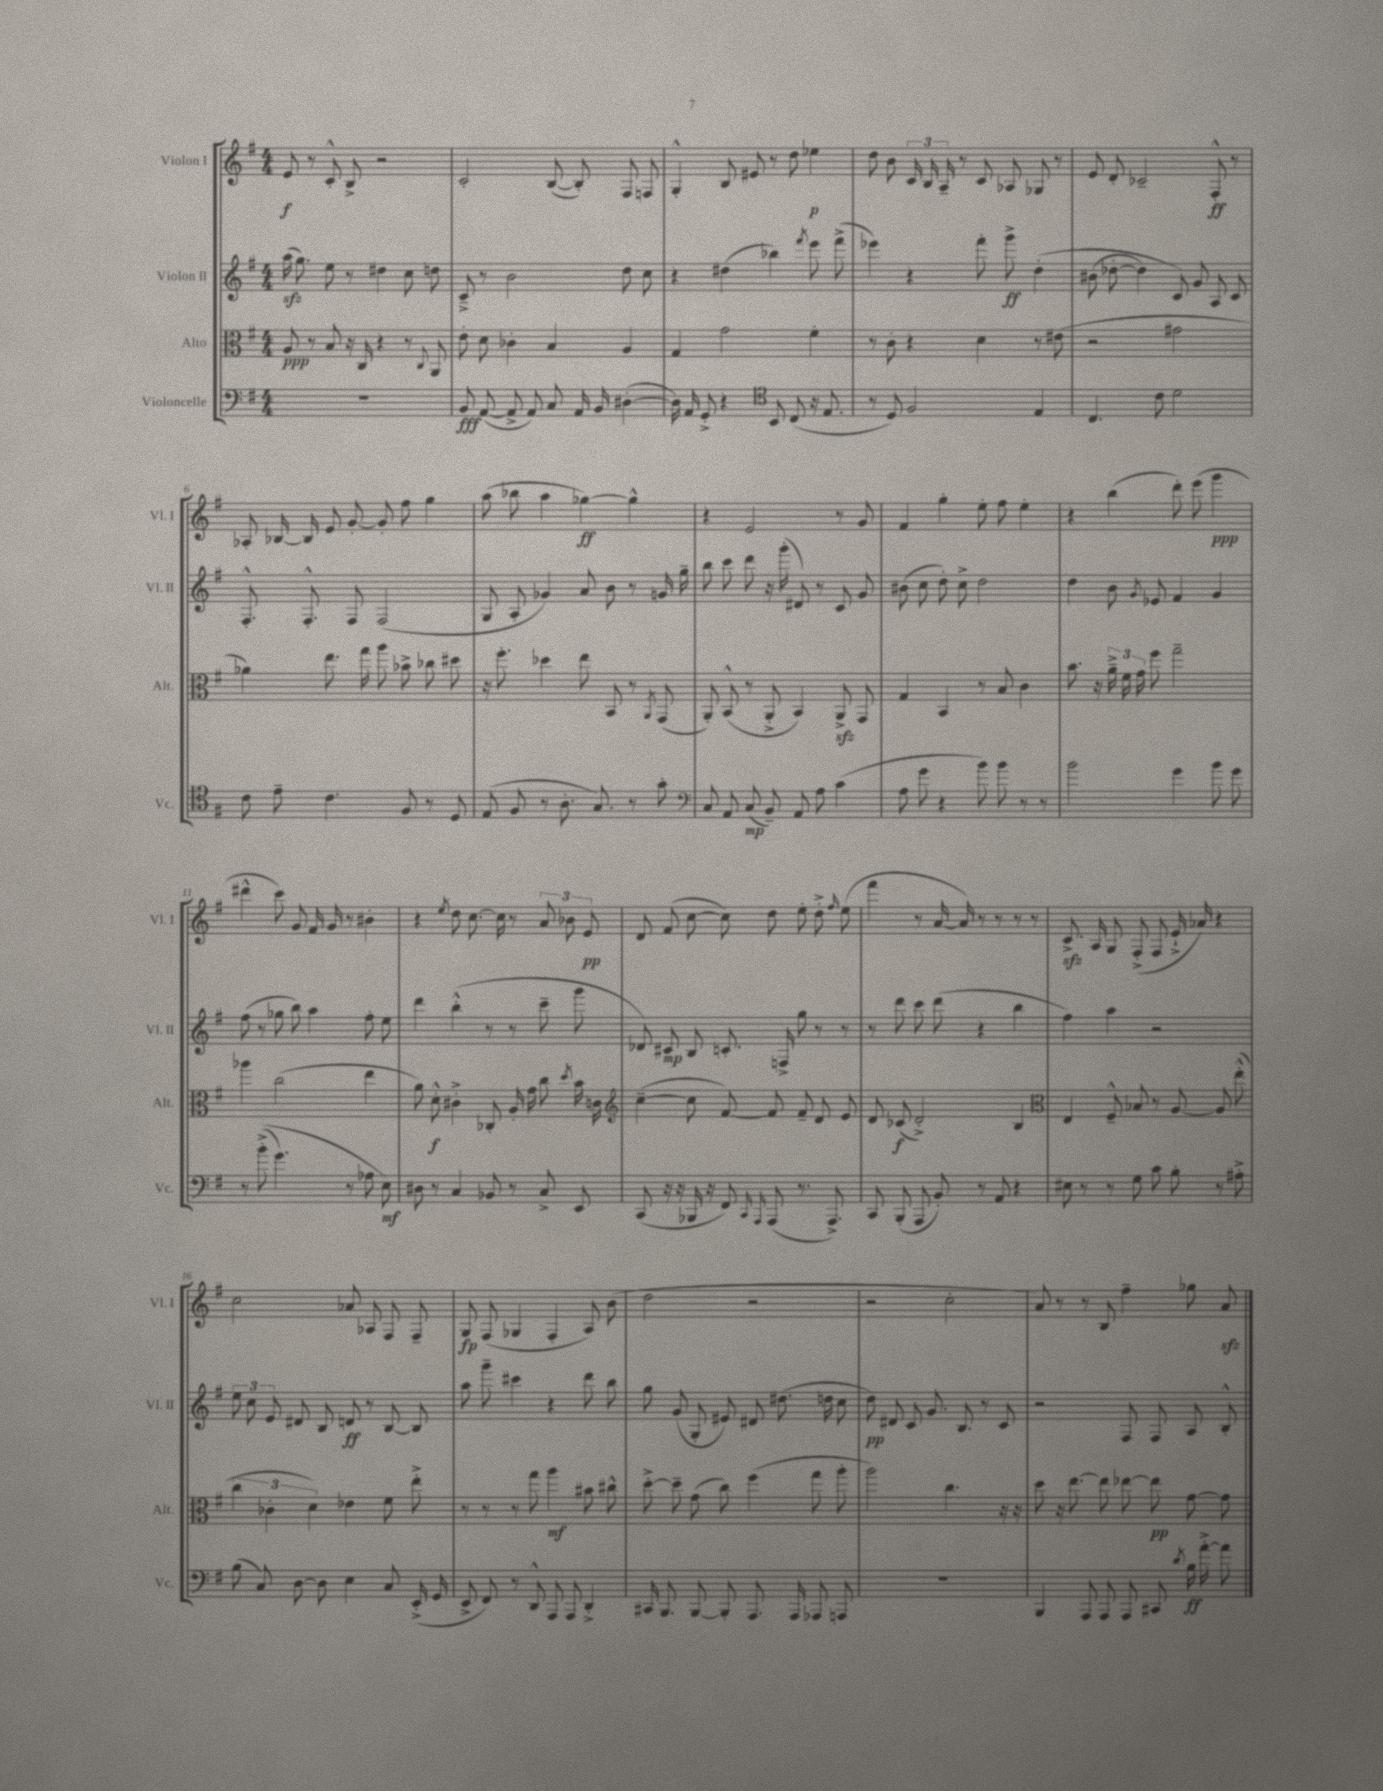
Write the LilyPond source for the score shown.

<<
\new StaffGroup <<
\new Staff = "s0" \with { instrumentName = "Violon I" shortInstrumentName = "Vl. I" } {
    \clef treble \key g \major \numericTimeSignature \time 4/4
    \autoBeamOff e'8\f r8 c'8-.-^ b8-> r2 |
    c'2-. b8~( b8-.) fis8 f8 |
    g4-.-^ b8 eis'8 r8 d''8 ees''4\p |
    d''8 b'8 \tuplet 3/2 { c'16 b16 a16-- } r8 c'8 aes8 ges8 r8 |
    e'8 d'8-. ces'2-- fis8-.-^\ff r8 |
    aes8-. bes16~ bes16 e'8 g'8~-. g'8-. fis''8 g''4 |
    a''8( bes''8 a''4 ges''4~\ff) ges''4-^ |
    r4 e'2 r8 g'8 |
    fis'4 g''4-. e''8-. fis''8 e''4-. |
    r4 b''4( d'''8-.) e'''8( g'''4\ppp |
    dis'''4-^ c'''8) g'8 fis'16 g'16 r8 bis'4-. |
    r4 \acciaccatura { e''8 } d''8 c''8.~ c''16 r8 \tuplet 3/2 { a'8 bes'8 e'8\pp } |
    d'8 fis'8( c''8~ c''8) d''8 e''8-. d''8-.-> \grace { fis''16 } e''8( |
    fis'''4 r8 a'16~ a'16) r8 r8 r8 r8 |
    c'8.->\sfz a16 g8 fis8-.->( fis8 e'16-!-> aes'16) r4 |
    c''2 aes'8 aes8 fis8 fis8-- |
    g8\fp fis8( ges4 fis4-. a8) b'8( |
    d''2 r2 |
    r2 c''2-. |
    a'8) r8 r8 b8 fis''4-- ges''8 a'8\sfz \bar "|." |
}
\new Staff = "s1" \with { instrumentName = "Violon II" shortInstrumentName = "Vl. II" } {
    \clef treble \key g \major \numericTimeSignature \time 4/4
    \autoBeamOff a''16\sfz( g''8.) e''8 r8 dis''4 c''8 d''8 |
    c'8---> r8 b'2 d''8 c''8 |
    r4 dis''4( bes''4) \acciaccatura { fis'''8 } e'''8 fis'''8->( |
    ees'''4) r4 fis'''8-. g'''8->\ff d''4-.\( |
    bis'8( des''8~-. des''4) c'8\) g'8 a8 c'8 |
    fis8.-.-^ fis8.-.-^ fis8 fis2( |
    g8 a8-. ges'4) a'8 b'8 r8 g'16 g''16-- |
    b''8 c'''8 d'''8 r16 g'''16-.( dis'8) r8 c'8 g'8 |
    bis'8( c''8 d''8-.) c''8-> d''2 |
    d''4 b'8 \acciaccatura { g'8 } ees'8 fis'4 g'4 |
    fis''8( r8 ges''8 b''8) a''4 fis''8-. e''8 |
    d'''4 b''4-.-^( r8 r8 c'''8-- g'''8 |
    des'8) cis'8\mp b8 c'8.-. f16-> g''8 r8 r8 |
    r8 d'''8 c'''8 d'''8( r4 b''4 |
    fis''4) a''4 r2 |
    \tuplet 3/2 { e''8 c''8 e'8 } dis'8 b8 d'8\ff r8 b8~ b8 |
    a''8 g'''8-- cis'''4 r4 d'''8 b''8 |
    g''8 g'8( g8-. eis'8) dis'8 dis''8.( d''16 c''8 |
    d''8\pp) dis'8 c'8 g'8. b8. r8 c'8 |
    r2 fis8 fis8 a8 b8-.-^ \bar "|." |
}
\new Staff = "s2" \with { instrumentName = "Alto" shortInstrumentName = "Alt." } {
    \clef alto \key g \major \numericTimeSignature \time 4/4
    \autoBeamOff a8\ppp r8 b8 r16 c16 r4 r8 \appoggiatura { c8 } a,8 |
    e'8-. d'8 ces'4-. b4 a4 |
    g4 g'2 fis'4-. |
    r8 c'8-. r4 d'4 r8 eis'8( |
    r2 gis'2 |
    aes'4) e''8. g''16 a''8 bes'8-> ces''8 dis''8 |
    r16 fis''8.-. des''4 e''8 b,8 r8 \acciaccatura { a,8 } g,8( |
    a,8-.) b,8-^( r8 a,8-.-> b,4) a,8->\sfz g,8 |
    g4 b,4 r8 b8 c'4 |
    b'8. r16 \tuplet 3/2 { a'16---> fis'16 g'16 } fis''8 g''2-- |
    aes''4 c''2( e''4 |
    a'8) d'8-.-^\f cis'4-.-> ces8-. a16-. g'16 c''8 \acciaccatura { d''8 } b'16 c'16 |
    \clef treble c''4~--( c''8 fis'8~) fis'8 fis'8-- d'8 e'8 |
    d'8 ces'8\f( d'2-.->) b4 |
    \clef alto e4 fis8---^ bes8 r8 a8~ a8 e''8-.-^( |
    \tuplet 3/2 { c''4 ces'4-. d'4) } ees'4 fis'8 e''8-.-> |
    r8 r8 r8 g''8 a''4\mf bis'8 cis''8-^ |
    d''8~-.-> d''8-- g'8( c''8) fis''4( g''8 a''8-. |
    a''2) c''4. r16 r16 |
    d''8 r16 e''8.~ e''8 ees''8~ ees''8\pp g'8~ g'8 \bar "|." |
}
\new Staff = "s3" \with { instrumentName = "Violoncelle" shortInstrumentName = "Vc." } {
    \clef bass \key g \major \numericTimeSignature \time 4/4
    \autoBeamOff R1 |
    b,8\fff a,8~( a,8-> a,8) c8 a,16 b,16 dis4~-.( |
    dis16) a,16 g,8-.-> r4 \clef tenor b,8 c8( r16 e8. |
    r8 d8) fis2 e4 |
    c4. c'8 d'2 |
    c'8 e'8-- c'4. fis8 r8 d8 |
    e8( fis8 r8 a8.-. g8.) r8 g'8-. |
    \clef bass c8 a,8 c8\mp( b,8--) a,8 a8 c'4( |
    a8 g'8 r4 b'8) b'8 r8 r8 |
    b'2 g'4 b'8 g'8 |
    r8 b'8-.->(\( g'4.) r8 aes8 e8\mf\) |
    dis8 r8 c4 bes,8 r8 c8-> e,8 |
    c,8( r16 r16 bes,,16 r16 fis,8) \grace { c,16 a,,16 } a,,8( r8. a,,8.->) |
    c,8 b,,8-.( a,,8 b,8-.) r8 a,8 r4 |
    eis8 r8 r8 g8 c'8 b8-. r8 ais8-.-> |
    b8( c8) d8~ d8 e4 c8 e,16-.->( g,16 |
    e,8-> fis,8) r8 d,8-^ a,,8 a,,8 d,4-.-> |
    cis,16 b,,8. b,,8~ b,,8-. a,,8. a,,16 aes,,8 a,,8 |
    R1 |
    b,,4 a,,8 a,,8 a,,8 cis,8 \acciaccatura { d'8 } b16\ff a'16~-.-> a'8 \bar "|." |
}
>>
>>
